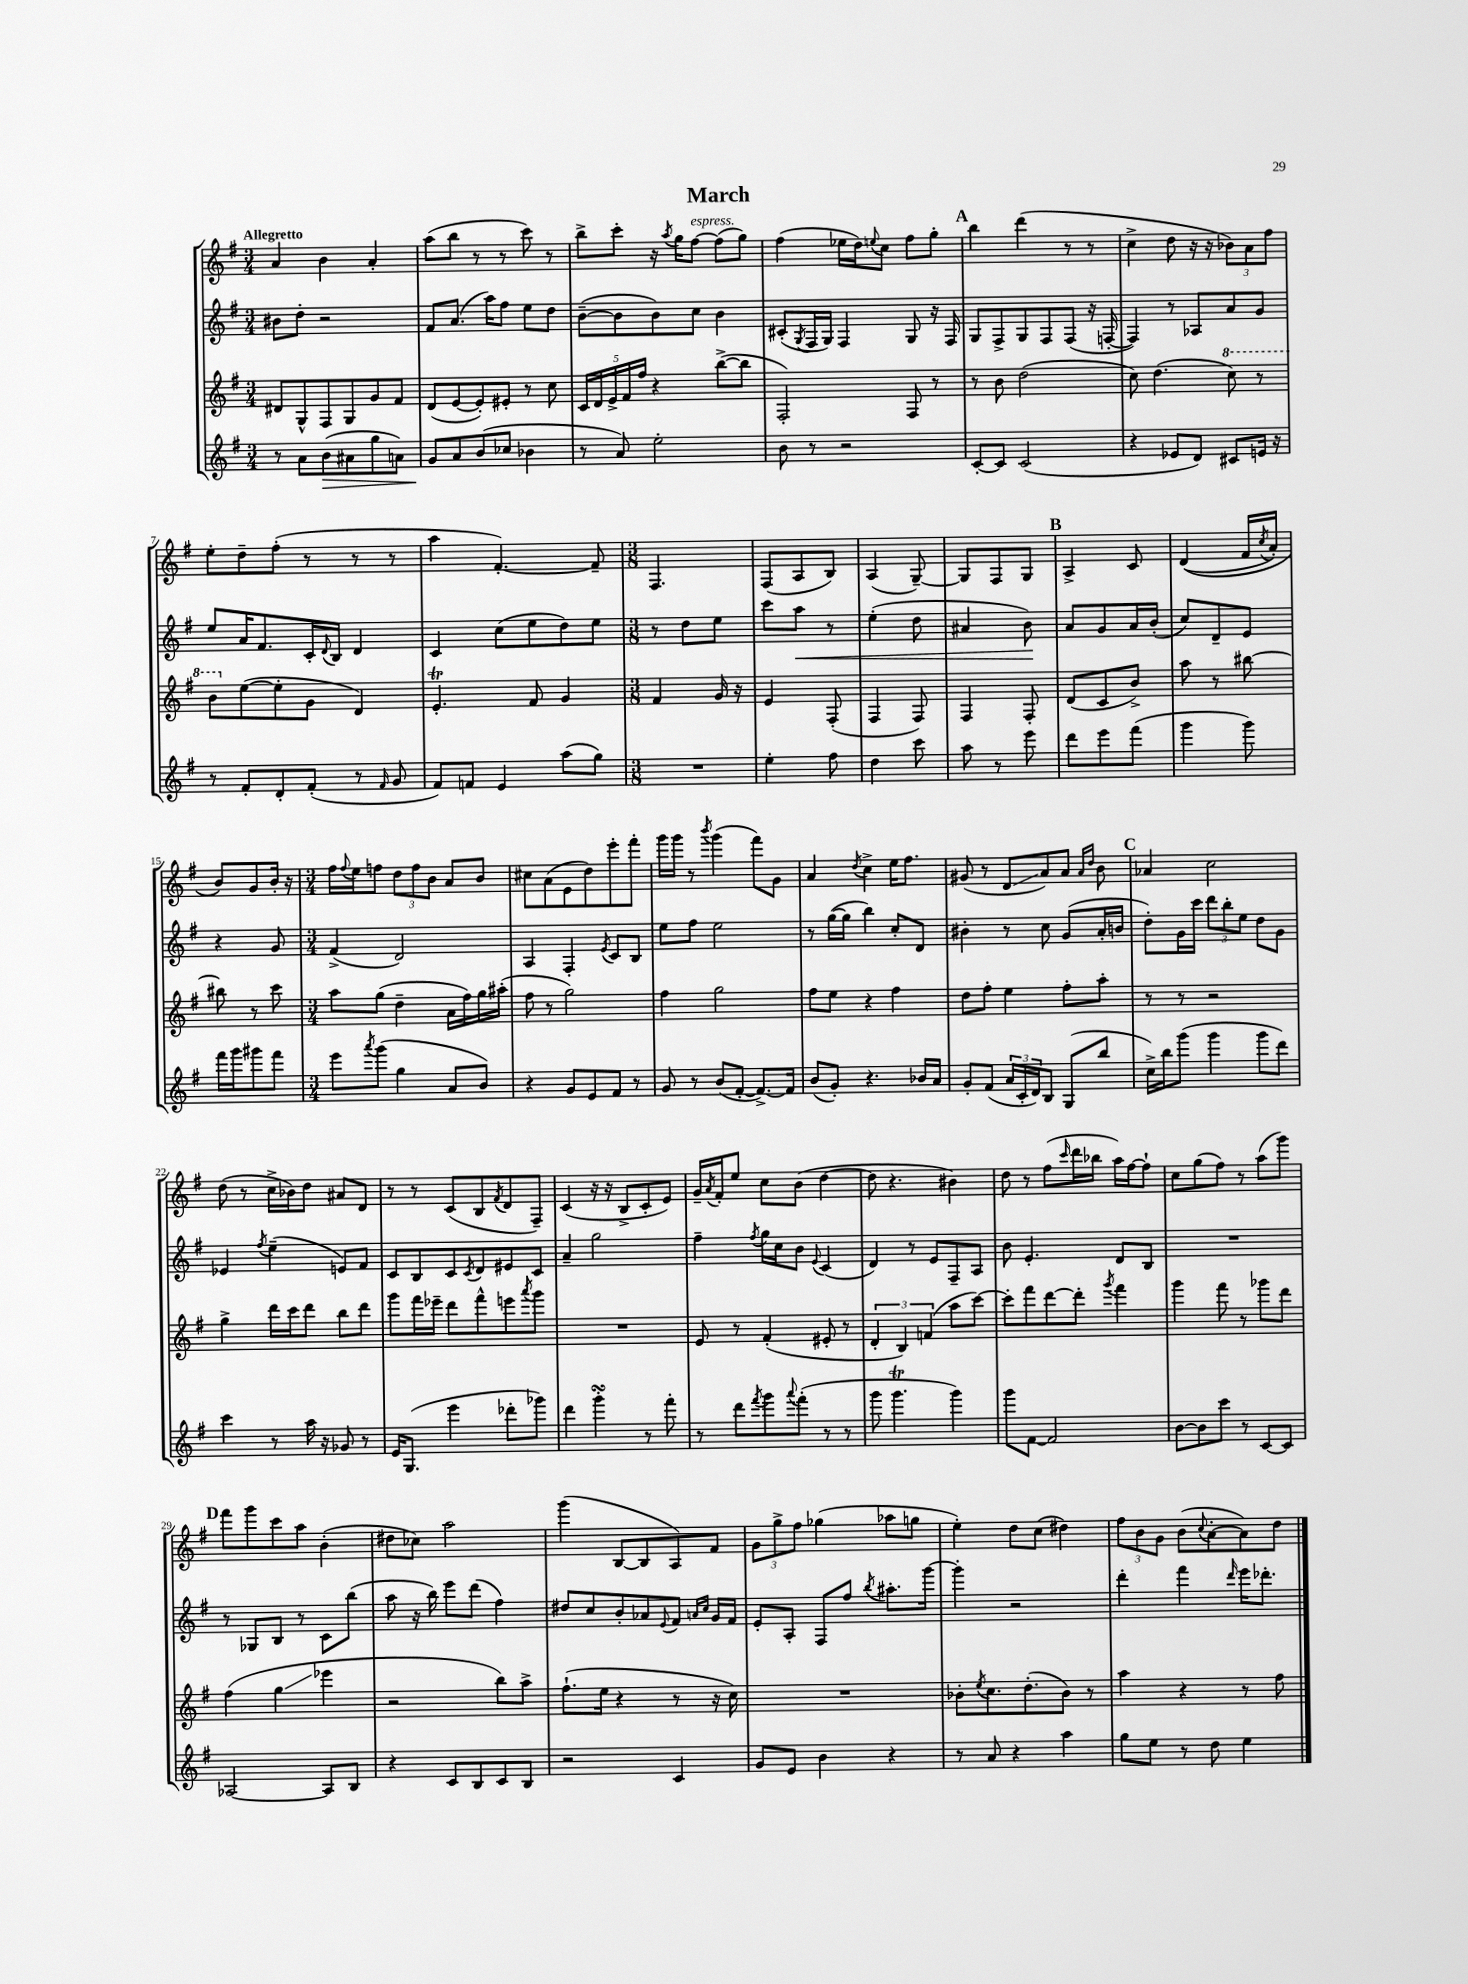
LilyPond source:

\header { title = "March" }
<<
\new StaffGroup <<
\new Staff = "s0" {
    \clef treble \key g \major \numericTimeSignature \time 3/4 \tempo "Allegretto"
    a'4 b'4 a'4-. |
    a''8( b''8 r8 r8 c'''8) r8 |
    b''8-> c'''8-. r16 \acciaccatura { a''8 } g''16 fis''8~^\markup { \italic "espress." } fis''8( g''8) |
    fis''4( ees''16 d''16) \appoggiatura { e''8 } c''8 fis''8 g''8-. |
    \mark \markup { \bold "A" } b''4 d'''4( r8 r8 |
    c''4-> d''8 r16 r16 \tuplet 3/2 { bes'8) a'8 fis''8 } |
    e''8-. d''8-- fis''8-.( r8 r8 r8 |
    a''4 fis'4.~-.) fis'8-- |
    \numericTimeSignature \time 3/8 fis4. |
    fis8( a8 b8) |
    a4( g8~--) |
    g8 fis8 g8 |
    \mark \markup { \bold "B" } a4-> c'8 |
    d'4(\( fis'16 \acciaccatura { c''8 } a'16-.) |
    b'8\) g'8 b'16-. r16 |
    \numericTimeSignature \time 3/4 fis''16 \appoggiatura { fis''8 } e''16 f''8 \tuplet 3/2 { d''8 f''8 b'8 } a'8 b'8 |
    cis''8 a'8( e'8 d''8) e'''8-. fis'''8-. |
    g'''16 g'''16 r8 \acciaccatura { b'''8 } g'''4( fis'''8) g'8 |
    a'4 \acciaccatura { d''8 } c''4-> e''16 fis''8. |
    gis'8( r8 d'8\glissando a'8) a'8 \grace { a'16 d''16 } b'8 |
    \mark \markup { \bold "C" } aes'4 c''2 |
    d''8( r8 c''16-> bes'16) d''8 ais'8 d'8 |
    r8 r8 c'8( b8 \acciaccatura { fis'8 } d'8 fis8--) |
    c'4( r16 r16 b8-> c'8-. e'8) |
    g'16-- \acciaccatura { a'8 } fis'16-. e''8 c''8 b'8( d''4~ |
    d''8 r4. bis'4) |
    d''8 r8 fis''8( \grace { c'''16 } d'''16 bes''16 a''16) fis''16~ fis''8-! |
    c''8 g''8( fis''8) r8 a''8( g'''8) |
    \mark \markup { \bold "D" } fis'''8 g'''8 c'''8 a''8 b'4-.( |
    dis''8 ces''8) a''2 |
    g'''4( b8~ b8 a8) fis'8 |
    \tuplet 3/2 { g'8 g''8-> fis''8 } ges''4( aes''8 g''8 |
    e''4-.) d''8 c''8( dis''4) |
    \tuplet 3/2 { fis''8 b'8 g'8 } b'8( \appoggiatura { c''8 } a'8~-. a'8) d''8 \bar "|." |
}
\new Staff = "s1" {
    \clef treble \key g \major \numericTimeSignature \time 3/4
    bis'8 d''8-. r2 |
    fis'8 a'8.( a''16) fis''8 e''8 d''8 |
    b'8~--( b'8 b'8) c''8 b'4 |
    cis'8-.( \acciaccatura { g8 } fis16 g16) fis4 g8 r16 fis16 |
    \mark \markup { \bold "A" } g8 fis8-> g8 fis8 fis8( r16 f16~-. |
    f4) r8 aes8 a'8 g'8 |
    e''8 a'16 fis'8. c'16-. \appoggiatura { d'8 } b16 d'4 |
    c'4 c''8( e''8 d''8) e''8 |
    \numericTimeSignature \time 3/8 r8 d''8 e''8 |
    c'''8 a''8\< r8 |
    e''4-.( d''8 |
    ais'4 b'8\!) |
    \mark \markup { \bold "B" } a'8 g'8 a'16 b'16-.( |
    c''8) d'8-- e'8 |
    r4 g'8 |
    \numericTimeSignature \time 3/4 fis'4->( d'2) |
    a4 fis4-. \acciaccatura { e'8 } c'8 b8 |
    e''8 fis''8 e''2 |
    r8 g''16~( g''16 b''4) c''8-. d'8 |
    bis'4-. r8 c''8 g'8( a'16-. b'16 |
    \mark \markup { \bold "C" } d''8-.) g'16 c'''16 \tuplet 3/2 { d'''8 b''8-. e''8 } d''8 g'8 |
    ees'4 \acciaccatura { fis''8 } e''4--( e'8) fis'8 |
    c'8 b8 c'8 \acciaccatura { c'8 } d'8 eis'8 c'8 |
    a'4-- g''2 |
    fis''4-- \acciaccatura { fis''8 } g''16 c''16 b'8 \appoggiatura { e'8 } c'4( |
    d'4) r8 e'8 fis8-- a8 |
    b'8 e'4.-. d'8 b8 |
    R2. |
    \mark \markup { \bold "D" } r8 ges8 b8 r8 c'8 b''8( |
    a''8 r16 b''16) e'''8 d'''8( fis''4) |
    dis''8 c''8 b'8-. aes'8 \appoggiatura { e'8 } fis'8 \grace { a'16 c''16 } g'16 fis'16 |
    e'8-. a8-. fis8 fis''8 \acciaccatura { b''8 } ais''8.-. g'''16~ |
    g'''4-. r2 |
    d'''4-. fis'''4 \grace { d'''16 } e'''16 des'''8.-. \bar "|." |
}
\new Staff = "s2" {
    \clef treble \key g \major \numericTimeSignature \time 3/4
    dis'8 g8-^ fis8 g8 g'8 fis'8 |
    d'8( e'8~ e'8-.) eis'8-. r8 c''8 |
    \tuplet 5/4 { c'16 d'16 e'16-> fis'16 fis''16 } r4 b''8~->( b''8 |
    fis2-.) fis8 r8 |
    \mark \markup { \bold "A" } r8 b'8 d''2( |
    c''8) d''4.( \ottava #1 c'''8) r8 |
    b''8 \ottava #0 e''8~( e''8-. g'8 d'4) |
    e'4.-.\trill fis'8 g'4 |
    \numericTimeSignature \time 3/8 fis'4 g'16 r16 |
    e'4 fis8-.( |
    fis4 fis8) |
    fis4 fis8-. |
    \mark \markup { \bold "B" } d'8( c'8 b'8->) |
    a''8 r8 bis''8~ |
    bis''8 r8 c'''8 |
    \numericTimeSignature \time 3/4 a''8 g''8( d''4-- a'16 fis''16) g''16 ais''16-.( |
    fis''8 r8 g''2) |
    fis''4 g''2 |
    fis''8 e''8 r4 fis''4 |
    d''8 fis''8-. e''4 fis''8-. a''8-. |
    \mark \markup { \bold "C" } r8 r8 r2 |
    g''4-> d'''16 c'''16 d'''8 b''8 d'''8 |
    g'''8 fis'''16 ees'''16-- d'''8 fis'''8-^ e'''8 \acciaccatura { a'''8 } g'''8 |
    R2. |
    e'8 r8 fis'4-.( eis'8-. r8 |
    \tuplet 3/2 { d'4-. b4) f'4( } a''8 c'''8~) |
    c'''8-. fis'''8 d'''8~ d'''8-. \acciaccatura { g'''8 } fis'''4 |
    g'''4 fis'''8 r8 ges'''8 d'''8 |
    \mark \markup { \bold "D" } fis''4( g''4\glissando ees'''4 |
    r2 b''8) a''8-> |
    fis''8.-!( e''16 r4 r8 r16 c''16) |
    R2. |
    bes'8-. \acciaccatura { e''8 } c''8. d''8.-.( bes'8) r8 |
    a''4 r4 r8 fis''8 \bar "|." |
}
\new Staff = "s3" {
    \clef treble \key g \major \numericTimeSignature \time 3/4
    r8 a'8 b'8\>( ais'8 g''8 a'8) |
    g'8\! a'8 b'8( ces''8 bes'4 |
    r8 a'8) e''2-. |
    b'8 r8 r2 |
    \mark \markup { \bold "A" } c'8~-. c'8 c'2( |
    r4 ees'8 d'8) cis'8 e'16 r16 |
    r8 fis'8-. d'8-. fis'8-.( r8 \grace { fis'16 } g'8 |
    fis'8) f'8 e'4 a''8( g''8) |
    \numericTimeSignature \time 3/8 R4. |
    e''4-. fis''8 |
    d''4 c'''8 |
    a''8 r8 e'''8 |
    \mark \markup { \bold "B" } d'''8 e'''8 fis'''8( |
    g'''4 g'''8) |
    fis'''16 g'''16 gis'''8 fis'''8 |
    \numericTimeSignature \time 3/4 e'''8 \acciaccatura { a'''8 } g'''8( g''4 a'8 b'8) |
    r4 g'8 e'8 fis'8 r8 |
    g'8 r8 b'8( fis'8~-. fis'8.~->) fis'16 |
    b'8( g'8-.) r4. bes'16 a'16 |
    g'8-. fis'8( \tuplet 3/2 { a'16 c'16-. d'16) } b8 g8( b''8 |
    \mark \markup { \bold "C" } c''16->) b''16 g'''8( g'''4 g'''8 d'''8) |
    c'''4 r8 a''16 r16 ges'8 r8 |
    e'16 g8.( e'''4 des'''8-. ges'''8) |
    d'''4 g'''4-.\turn r8 fis'''8-. |
    r8 d'''8 \acciaccatura { fis'''8 } g'''8 \appoggiatura { a'''8 } fis'''8-.( r8 r8 |
    g'''8 g'''4.\trill g'''4) |
    g'''8 fis'8~ fis'2 |
    b'8~ b'8 c'''8 r8 c'8~ c'8 |
    \mark \markup { \bold "D" } aes2~ aes8 b8 |
    r4 c'8 b8 c'8 b8 |
    r2 c'4 |
    g'8 e'8 b'4 r4 |
    r8 a'8 r4 a''4 |
    g''8 e''8 r8 d''8 e''4 \bar "|." |
}
>>
>>
